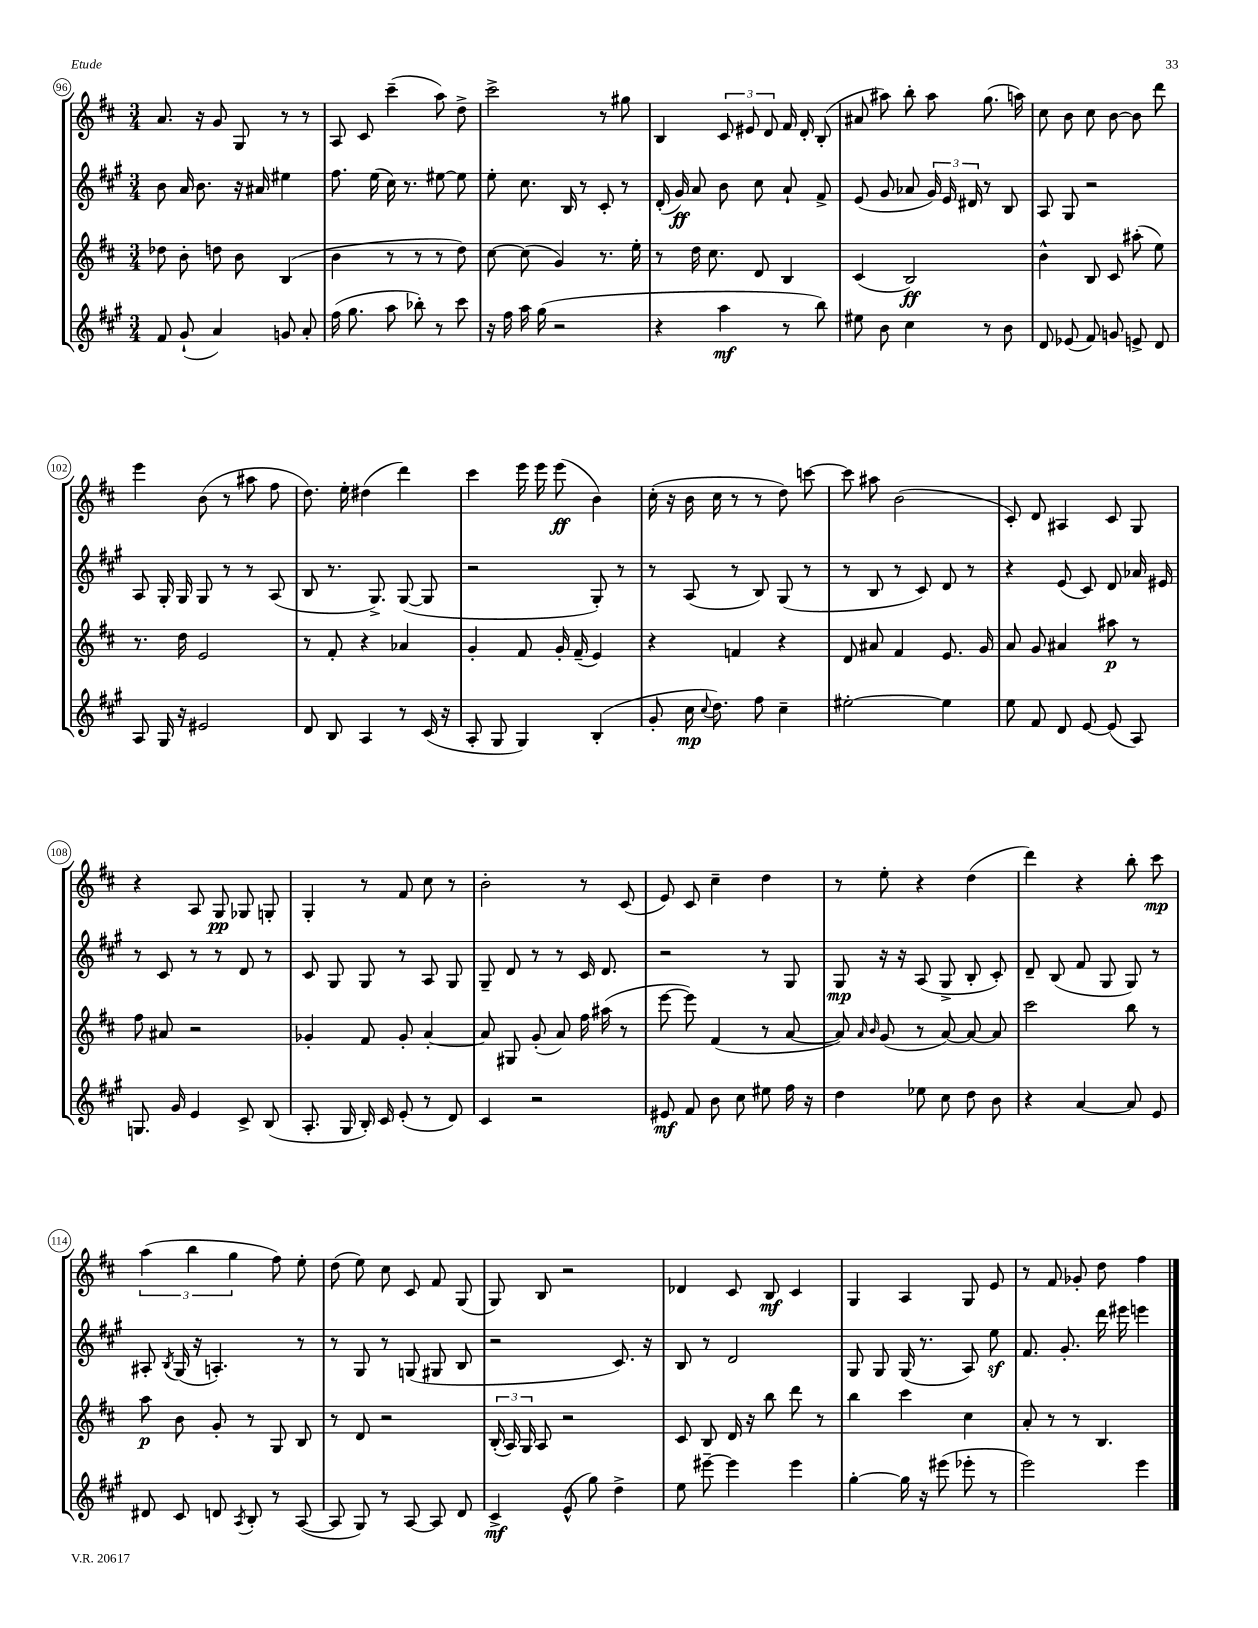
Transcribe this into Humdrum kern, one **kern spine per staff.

**kern	**kern	**kern	**kern
*staff4	*staff3	*staff2	*staff1
*clefG2	*clefG2	*clefG2	*clefG2
*k[f#c#g#]	*k[f#c#]	*k[f#c#g#]	*k[f#c#]
*M3/4	*M3/4	*M3/4	*M3/4
8f#	8dd-	8b	8.a
(8g#`	8b'	16a	.
.	.	8.b	16r
4a)	8dd	.	8g
.	8b	16r	8G
.	.	16a#	.
8g	(4B	4ee#	8r
8a'	.	.	8r
=	=	=	=
(16ff#	4b	8.ff#	8A
8.gg#	.	.	.
.	.	.	8c#
.	.	(16ee	.
8aa	8r	16cc#)	(4ccc#~
.	.	8.r	.
8bb-')	8r	.	.
8r	8r	[8ee#	8aa)
8ccc#	8dd)	8ee#]	8dd^
=	=	=	=
16r	[8cc#	8ee'	2ccc#^
16ff#	.	.	.
16aa	(8cc#]	8.cc#	.
(16gg#	.	.	.
2r	4g)	.	.
.	.	16B	.
.	.	8r	.
.	8.r	8c#'	8r
.	.	8r	8gg#
.	16ee'	.	.
=	=	=	=
4r	8r	(16d'	4B
.	.	16g#)	.
.	16dd	8a	.
.	8.cc#	.	.
4aa	.	8b	12c#
.	.	.	12e#
.	8d	8cc#	.
.	.	.	12d
8r	4B	8a`	16f#
.	.	.	16d'
8bb)	.	8f#^	(8B'
=	=	=	=
8ee#	(4c#	(8e	8a#
8b	.	8g#	8aa#)
4cc#	2B)	8a-	8bb'
.	.	24g#)	8aa#
.	.	24e	.
.	.	24d#	.
8r	.	8r	(8.gg
8b	.	8B	.
.	.	.	16aa)
=	=	=	=
8d	4b^^	8A	8cc#
(8e-	.	8G#	8b
8f#)	8B	2r	8cc#
8g	8c#	.	[8b
8e^	(8aa#'	.	8b]
8d	8ee)	.	8ddd
=	=	=	=
8A	8.r	8A	4eee
16G#	.	16G#'	.
16r	16dd	16G#	.
2e#	2e	8G#	(8b
.	.	8r	8r
.	.	8r	8aa#
.	.	(8A	8ff#
=	=	=	=
8d	8r	8B	8.dd)
8B	8f#'	8.r	.
.	.	.	16ee'
4A	4r	.	(4dd#
.	.	8.G#^)	.
8r	4a-	([8G#	4ddd)
(16c#	.	8G#]	.
16r	.	.	.
=	=	=	=
8A'	4g'	2r	4ccc#
8G#	.	.	.
4G#)	8f#	.	16eee
.	.	.	16eee
.	16g'	.	(8eee
.	(16f#~	.	.
(4B'	4e)	8G#')	4b)
.	.	8r	.
=	=	=	=
8g#'	4r	8r	(16cc#'
.	.	.	16r
16cc#	.	(8A	16b
8qqcc#	.	.	.
8.dd)	.	.	16cc#
.	4f	8r	8r
8ff#	.	8B)	8r
4cc#~	4r	(8G#	8dd)
.	.	8r	[8ccc
=	=	=	=
[2ee#'	8d	8r	8ccc]
.	8a#	8B	8aa#
.	4f#	8r	(2b
.	.	8c#)	.
4ee#]	8.e	8d	.
.	.	8r	.
.	16g	.	.
=	=	=	=
8ee	8a	4r	8c#')
8f#	8g	.	8d
8d	4a#	(8e	4A#
[8e	.	8c#)	.
(8e]	8aa#	8d	8c#
8A)	8r	16a-	8G
.	.	16e#	.
=	=	=	=
8.G	8ff#	8r	4r
.	8a#	8c#	.
16g#	.	.	.
4e	2r	8r	8A
.	.	8r	8G
8c#^	.	8d	8G-
(8B	.	8r	8G'
=	=	=	=
8.A'	4g-'	8c#	4G'
.	.	8G#	.
16G#	.	.	.
16B')	8f#	8G#	8r
16c#	.	.	.
(8e'	8g-'	8r	8f#
8r	[4a'	8A	8cc#
8d)	.	8G#	8r
=	=	=	=
4c#	8a]	8G#~	2b'
.	8G#	8d	.
2r	(8g'	8r	.
.	8a)	8r	.
.	16ff#	16c#	8r
.	(16aa#	8.d	.
.	8r	.	(8c#
=	=	=	=
8e#	[8eee	2r	8e)
8f#	8eee])	.	8c#
8b	(4f#	.	4cc#~
8cc#	.	.	.
8ee#	8r	8r	4dd
16ff#	[8a	8G#	.
16r	.	.	.
=	=	=	=
4dd	8a])	8G#	8r
.	16qqa	.	.
.	16qqb	.	.
.	(8g	16r	8ee'
.	.	16r	.
8ee-	8r	(8A	4r
8cc#	[8a)	8G#^	.
8dd	8a_	8B'	(4dd
8b	8a]	8c#')	.
=	=	=	=
4r	2ccc#	8d~	4ddd)
.	.	(8B	.
[4a	.	8f#	4r
.	.	8G#	.
8a]	8bb	8G#)	8bb'
8e	8r	8r	8ccc#
=	=	=	=
8d#	8aa	8A#'	(6aa
.	.	8qB	.
8c#	8b	(16G#	.
.	.	.	6bb
.	.	16r	.
8d	8g'	4.A')	.
.	.	.	6gg
8qA	.	.	.
8B'	8r	.	.
8r	8G	.	8ff#)
([8A	8B	8r	8ee'
=	=	=	=
8A]	8r	8r	(8dd
8G#)	8d	8G#	8ee)
8r	2r	8r	8cc#
[8A	.	(8G	8c#
8A]	.	8G#	8f#
8d	.	8B	(8G
=	=	=	=
4c#^	(24B'	2r	8G)
.	24A)	.	.
.	24G	.	.
.	8A	.	8B
(8e^^	2r	.	2r
8gg#)	.	.	.
4dd^	.	8.c#)	.
.	.	16r	.
=	=	=	=
8ee	8c#	8B	4d-
[8eee#~	8B	8r	.
4eee#]	16d	2d	8c#
.	16r	.	.
.	8bb	.	8B
4eee#	8ddd	.	4c#
.	8r	.	.
=	=	=	=
[4gg#'	4bb	8G#	4G
.	.	8G#	.
16gg#]	4ccc#	(16G#	4A
16r	.	8.r	.
(8eee#	.	.	.
8eee-'	4cc#	8A)	8G
8r	.	8ee	8e
=	=	=	=
2eee)	8a'	8.f#	8r
.	8r	.	8f#
.	.	8.g#'	.
.	8r	.	8g-'
.	4.B	16ddd	8dd
.	.	16eee#	.
4eee	.	4eee	4ff#
==	==	==	==
*-	*-	*-	*-
